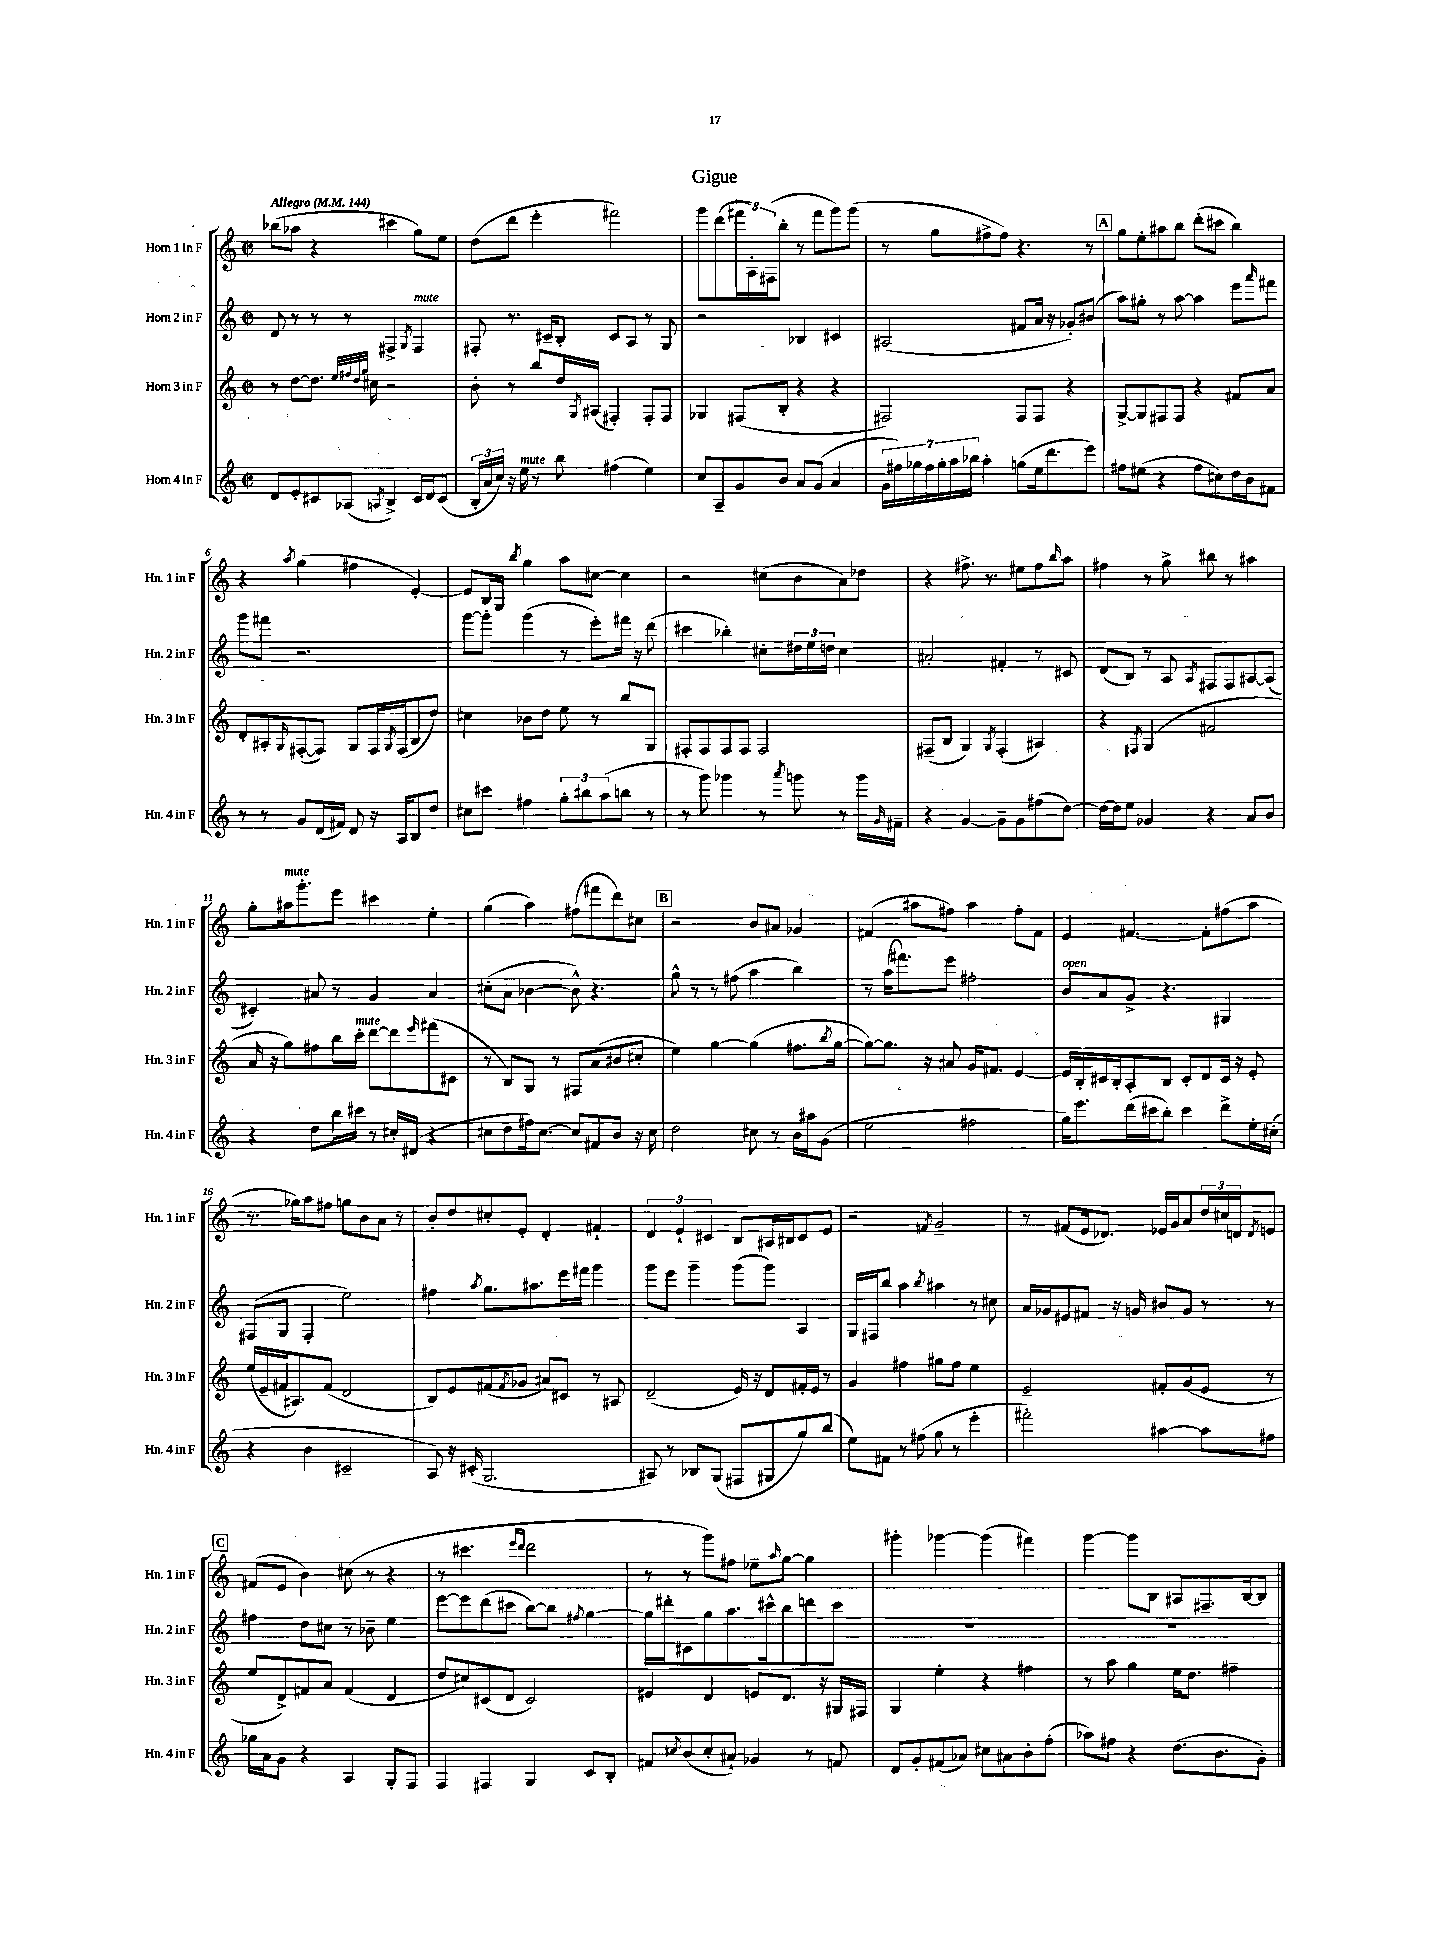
\header { title = "Gigue" }
<<
\new StaffGroup <<
\new Staff = "s0" \with { instrumentName = "Horn 1 in F" shortInstrumentName = "Hn. 1 in F" } {
    \clef treble \key c \major \defaultTimeSignature \time 2/2 \tempo "Allegro" 4 = 144
    bes''8( aes''8 r4 cis'''4 g''8) e''8 |
    d''8( d'''8 e'''4-. fis'''2) |
    g'''8 d'''8( \tuplet 3/2 { fis'''16 a16-.) fis16( } b''8-. r8 fis'''8 g'''8) g'''8( |
    r8 g''8 fis''8-> fis''8) r4. r8 |
    \mark \markup { \box "A" } g''8 e''8-. ais''8 b''8 d'''8-.( cis'''8 b''4) |
    r4 \acciaccatura { a''8 } g''4( fis''4 e'4~-.) |
    e'8 b16 g16 \acciaccatura { b''8 } g''4 a''8 cis''8~ cis''4 |
    r2 cis''8( b'8 a'8) des''8 |
    r4 fis''8.-> r8. eis''8 fis''8 \grace { b''16 } a''8 |
    fis''4 r8 g''8-> bis''8 r8 ais''4 |
    g''8-. ais''16^\markup { \italic "mute" } g'''8.-. e'''8 cis'''4 e''4-. |
    g''4( a''4) fis''8( fis'''8 d'''8) cis''8 |
    \mark \markup { \box "B" } r2 b'8 ais'8 ges'4 |
    fis'4( ais''8 fis''8) ais''4 fis''8-. fis'8 |
    e'4 fis'4.~ fis'8-. fis''8( a''8 |
    r8. ges''16) a''8 fis''8 g''8 b'8 a'8 r8 |
    b'8-. d''8 cis''8-. e'8-. d'4-. fis'4-! |
    \tuplet 3/2 { d'4 e'4-! cis'4 } b8 ais16 bis16 cis'8 e'8 |
    r2 \acciaccatura { fis'8 } g'2-- |
    r8 fis'8( e'16 des'8.) ees'16 g'16 a'8 \tuplet 3/2 { d''16 cis''16 d'16 } \acciaccatura { d'8 } e'8 |
    \mark \markup { \box "C" } fis'8( e'8 b'4) cis''8( r8 r4 |
    r8 cis'''4. \grace { e'''16 d'''16 } d'''2 |
    r8 r8 g'''8) fis''8 ees''8-- \grace { a''16 } g''8~ g''4 |
    gis'''4-. ges'''4~ ges'''4( fis'''4) |
    g'''4~ g'''8 b8 ais8 fis8.-- b16~ b8 \bar "|." |
}
\new Staff = "s1" \with { instrumentName = "Horn 2 in F" shortInstrumentName = "Hn. 2 in F" } {
    \clef treble \key c \major \defaultTimeSignature \time 2/2
    d'8 r8 r8 r8 fis4-> \acciaccatura { g8 } fis4^\markup { \italic "mute" } |
    fis8-. r8. cis'16-- b8-. cis'8 a8 r8 g8 |
    r2 bes4 cis'4 |
    ais2( fis'8 a'16 r16 ges'8-.) bis'8( |
    \mark \markup { \box "A" } a''8) gis''8-. r8 a''8~ a''4 e'''8 \grace { a'''16 } fis'''8 |
    g'''8 fis'''8 r2. |
    g'''8~ g'''8-. g'''4( r8 e'''8-.) fis'''16 r16 d'''8( |
    cis'''4 bes''4-.) cis''8-. \tuplet 3/2 { dis''16 e''16 d''16 } cis''4 |
    ais'2-. fis'4-. r8 cis'8 |
    d'8( b8) r8 a8 \acciaccatura { a8 } fis8 fis8 ais8~ ais8( |
    cis'4-.) ais'8 r8 g'4 ais'4 |
    cis''8-.( a'8 bes'4~ bes'8-^) r4. |
    \mark \markup { \box "B" } g''8-^ r8 r8 fis''8( a''4 b''4) |
    r8 a''16( fis'''8.) e'''8 fis''2-. |
    b'8^\markup { \italic "open" } a'8 g'8-> r4. gis4 |
    fis8( g8 fis4-. e''2) |
    fis''4 \acciaccatura { a''8 } g''8. ais''8. e'''16 fis'''16 g'''4 |
    g'''8 e'''8 g'''4-- g'''8( g'''8) a4 |
    g16 fis16 b''8 a''4 \acciaccatura { b''8 } ais''4 r8 cis''8 |
    a'16 ges'16 eis'8 fis'8 r16 g'16 bis'8 g'8 r8 r8 |
    \mark \markup { \box "C" } fis''4 d''8 cis''8 r8 bes'8-- e''4 |
    e'''8~ e'''8 d'''8( cis'''8 b''8~) b''8 \acciaccatura { fis''8 } g''4~ |
    g''16 dis'''16-. cis'8 g''8 a''8. cis'''16-^ b''8 d'''8 cis'''8 |
    R1 |
    R1 \bar "|." |
}
\new Staff = "s2" \with { instrumentName = "Horn 3 in F" shortInstrumentName = "Hn. 3 in F" } {
    \clef treble \key c \major \defaultTimeSignature \time 2/2
    r8 d''8~ d''8. \grace { e''32 fis''32 d''32 g''32 } cis''16 r2 |
    b'8-. r8 b''8 d''16 \acciaccatura { g8 } ais16( fis4-.) fis8-. fis8 |
    ges4 fis8( b8-. r4 r4 |
    fis2) fis8 fis8 r4 |
    \mark \markup { \box "A" } g8~-> g8 fis8 fis8 r4 fis'8 a'8 |
    d'8-. ais8-. \grace { g16 } fis8~-.( fis8) g8 fis16 \acciaccatura { g8 } fis16( b8 d''8) |
    cis''4 bes'8 d''8 e''8 r8 b''8 g8 |
    fis8-. fis8 fis8 fis8 fis2 |
    fis8--( b8 g4) \acciaccatura { g8 } fis4-.( ais4) |
    r4 \acciaccatura { fis8 } g4( fis'2 |
    a'16 r16 g''8) fis''8 b''16 c'''16-.^\markup { \italic "mute" } d'''8~ d'''8 \grace { e'''16 } fis'''8( cis'8 |
    r8 b8) g8 r8 fis8 a'8( bis'8 cis''8-. |
    \mark \markup { \box "B" } e''4) g''4~ g''4( fis''8. \acciaccatura { b''8 } g''16~ |
    g''8~) g''8. r16 ais'8 g'16 fis'8. e'4~ |
    e'16 b16-. cis'16 b16-. a8-. b8 cis'8-. d'8 cis'16 r16 e'8-. |
    e''16( e'16-- fis'16 ais8.) fis'8( d'2 |
    b8) e'8 fis'8( \acciaccatura { fis'8 } ges'8 ais'8) cis'8 r8 ais8 |
    d'2--( e'16) r16 d'8 fis'16-. e'16 r8 |
    g'4 fis''4 gis''8 fis''8 e''4 |
    e'2-- fis'8-. g'8( e'8 r8 |
    \mark \markup { \box "C" } e''8 d'8->) fis'8 a'8 fis'4( d'4 |
    d''8 cis''8) cis'8( d'8 cis'2) |
    eis'4 d'4 e'8 d'8. r16 gis16 fis16 |
    g4 e''4-. r4 fis''4 |
    r8 a''8 g''4 e''16 d''8. fis''4-- \bar "|." |
}
\new Staff = "s3" \with { instrumentName = "Horn 4 in F" shortInstrumentName = "Hn. 4 in F" } {
    \clef treble \key c \major \defaultTimeSignature \time 2/2
    d'8 e'8-. cis'8 aes8( \acciaccatura { a8 } b4->) cis'16 d'16 cis'8( |
    \tuplet 3/2 { b16-. a'16 c''16) } r16 e''16^\markup { \italic "mute" } r8 b''8 fis''4( e''4) |
    c''8 a8-- g'8 b'8 a'8 g'8( a'4 |
    \tuplet 7/4 { g'16 fis''16) ges''16 fis''16 ges''16-. a''16 bes''16 } a''4-. g''8( e''16 d'''8. e'''8) |
    \mark \markup { \box "A" } fis''8 eis''8( r4 fis''8 cis''8) d''16 b'16 fis'8 |
    r8 r8 g'8 d'16( fis'16) d'8 r16 a16 b8 d''8 |
    cis''8 cis'''8 fis''4 \tuplet 3/2 { g''8-. bis''8 a''8( } b''8 r8 |
    r8 g'''8) ges'''4 r8 \acciaccatura { a'''8 } g'''8 r8 g'''16 \grace { g'16 } fis'16-- |
    r4 g'4~ g'8-- g'8 fis''8( d''8~) |
    d''16~ d''16 e''8 ges'4 r4 a'8 b'8 |
    r4 d''8 b''16 cis'''16 r8 cis''16-. dis'16( r4 |
    cis''8 d''8 fis''16) cis''8.~ cis''8 fis'8 b'8 r16 cis''16 |
    \mark \markup { \box "B" } d''2 cis''8 r8 b'16 ais''16 g'8( |
    e''2 fis''2 |
    g''16) e'''8. d'''16( cis'''16 b''8-.) cis'''4 d'''8-> e''16-. cis''16-.( |
    r4 b'4 cis'2-- |
    a8) r16 cis'16-.( g2. |
    ais8) r8 bes8 g8( fis8 gis8 g''8) b''8( |
    e''8) fis'8 r8 fis''8( g''8 r8 e'''4-. |
    fis'''2-.) ais''4~ ais''8 fis''8 |
    \mark \markup { \box "C" } ges''16 a'16 g'8 r4 a4 g8-. f8 |
    f4 fis4 g4 c'8 b8-. |
    fis'8 \acciaccatura { cis''8 } b'8( cis''8-. ais'8-!) ges'4 r8 f'8 |
    d'8 g'8-. fis'8( aes'8) cis''8 ais'8 b'8-. f''8-.( |
    aes''8) fis''8 r4 d''8.( b'8. g'8-.) \bar "|." |
}
>>
>>
